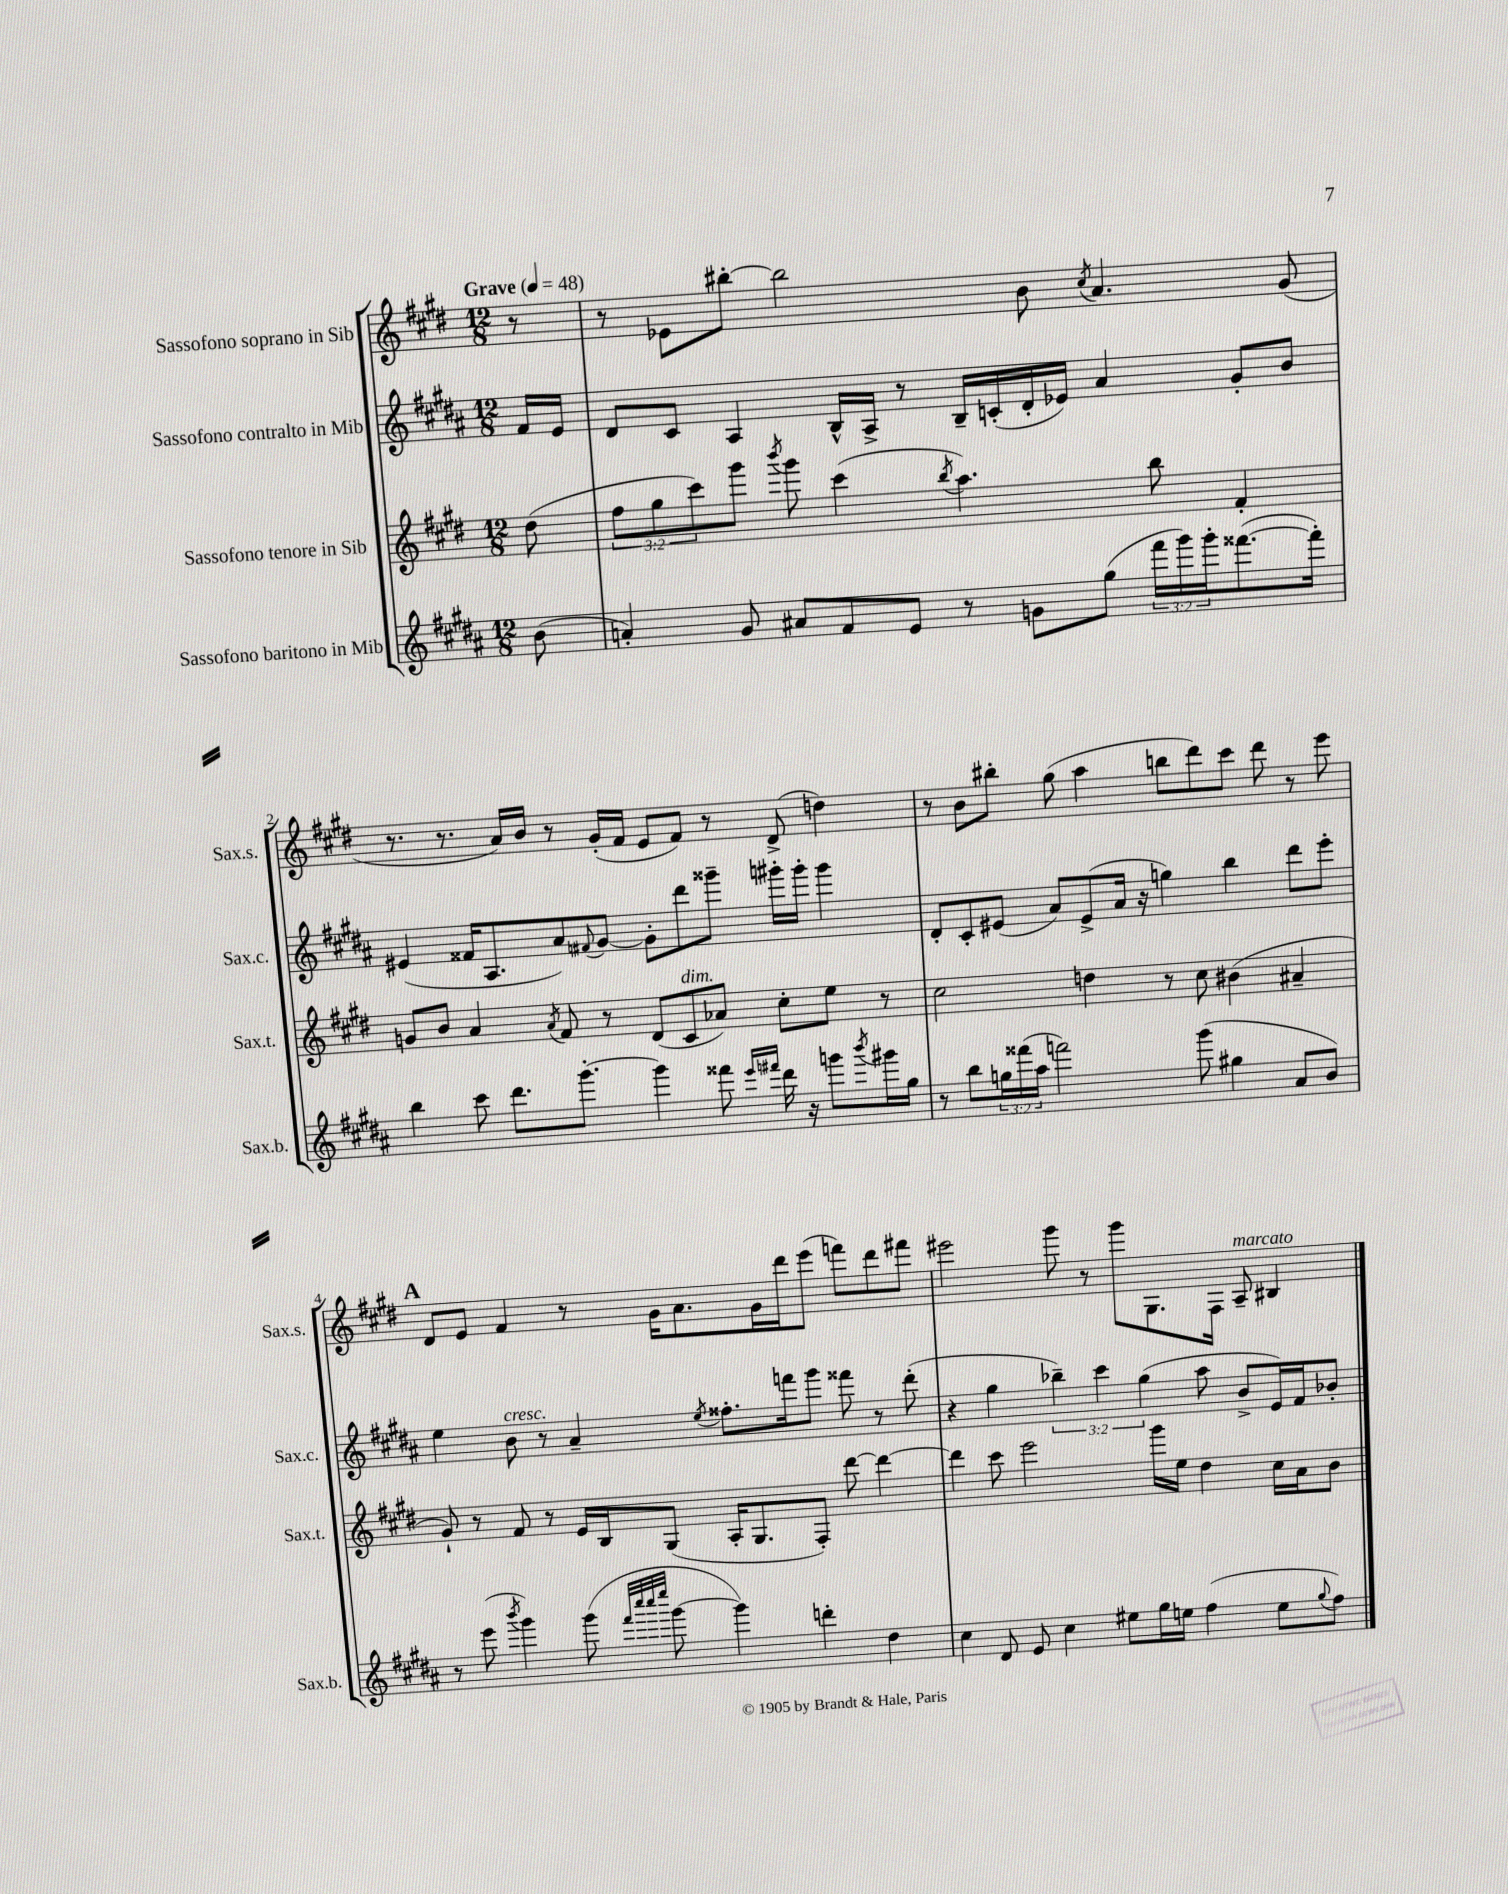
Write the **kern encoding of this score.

**kern	**kern	**kern	**kern
*staff4	*staff3	*staff2	*staff1
*clefG2	*clefG2	*clefG2	*clefG2
*k[f#c#g#d#a#]	*k[f#c#g#d#]	*k[f#c#g#d#a#]	*k[f#c#g#d#]
*M12/8	*M12/8	*M12/8	*M12/8
*MM48	*MM48	*MM48	*MM48
(8b	(8dd#	16f#	8r
.	.	16e	.
=	=	=	=
4a')	12ff#	8d#	8r
.	12gg#	.	.
.	.	8c#	8e-
.	12ccc#)	.	.
8g#	8ggg#	4A#	[8bb#'
.	8qbbb	.	.
8a#	8ggg#	.	2bb#]
8f#	(4ccc#	16B^^	.
.	.	16A#^	.
8e	.	8r	.
.	8qbb	.	.
8r	4.aa)	16B~	.
.	.	(16c'	.
8g	.	16d#'	8b
.	.	16e-)	.
.	.	.	8qcc#
(8gg#	.	4a#	4.a
24fff#	8bb	.	.
24ggg#)	.	.	.
24ggg#'	.	.	.
([8.fff##	4f#'	8g#'	.
.	.	8b	(8g#
16fff##'])	.	.	.
=	=	=	=
4bb	8g	(4e#	8.r
.	8b	.	.
.	.	.	8.r
8ccc#	4a	16f##	.
.	.	8.A#	.
8.ddd#	.	.	16a)
.	.	.	16b
.	8qa	.	.
.	8f#	8a#)	8r
[8.ggg#'	.	.	.
.	.	8qqf#	.
.	8r	[8g#	(16g#'
.	.	.	16f#
4ggg#]	(8d#	8g#']	8e
.	8c#	8ddd#	8f#)
8fff##	8a-)	8ggg##~	8r
16qqeee	.	.	.
16qqfff#	.	.	.
16ddd#	8cc#'	16ggg#'	(8d#^
16r	.	16ggg#'	.
8ggg	8ee	4ggg#	4dd)
8qbbb	.	.	.
16ggg#	8r	.	.
16gg#	.	.	.
=	=	=	=
8r	2cc#	8d#'	8r
8bb	.	8c#'	8b
24gg	.	(8e#	8bb#'
(24fff##	.	.	.
24aa#	.	.	.
2fff)	.	8a#)	(8gg#
.	4dd	(8e#^	4aa
.	.	16a#	.
.	.	16r	.
.	8r	4gg)	8bb
(8ggg#	8cc#	.	8ddd#)
4gg#	(4b#	4bb	8ccc#
.	.	.	8ddd#
8a#	4a#~	8ddd#	8r
8b)	.	8eee'	8eee
=	=	=	=
8r	8g#`)	4ee	8d#
(8eee	8r	.	8e
8qbbb	.	.	.
4ggg#)	8f#	8b	4f#
.	8r	8r	.
(8ggg#	16e	4a#~	8r
.	16B	.	.
32qqfff#	.	.	.
32qqcccc#	.	.	.
32qqcccc#	.	.	.
32qqeeee	.	.	.
[8ggg#	(8G#	.	16g#
.	.	.	8.a
.	.	8qee	.
4ggg#])	16A'	8.ff##'	.
.	8.G#	.	.
.	.	.	16g#
.	.	16fff	16ddd#
4ddd'	8F#')	8ggg#	(8eee
.	[8ddd#	8fff##	8fff)
4dd#	4ddd#_	8r	8ddd#
.	.	(8ddd#'	8fff#
=	=	=	=
4cc#	4ddd#]	4r	2eee#
8d#	8ccc#	4gg#	.
8e	2eee	.	.
4cc#	.	6bb-~)	8ggg#
.	.	.	8r
.	.	6ccc#	.
8ee#	.	.	8ggg#
.	.	(6gg#	.
16gg#	16ggg#	.	8.G#
16ee	16ee	.	.
(4ff#	4dd#	8aa#	.
.	.	.	16F#
.	.	8b^	8A~
8ee	16cc#	16e)	4B#
.	16a	16f#	.
8qqgg#	.	.	.
8ff#)	8b	8b-'	.
==	==	==	==
*-	*-	*-	*-
